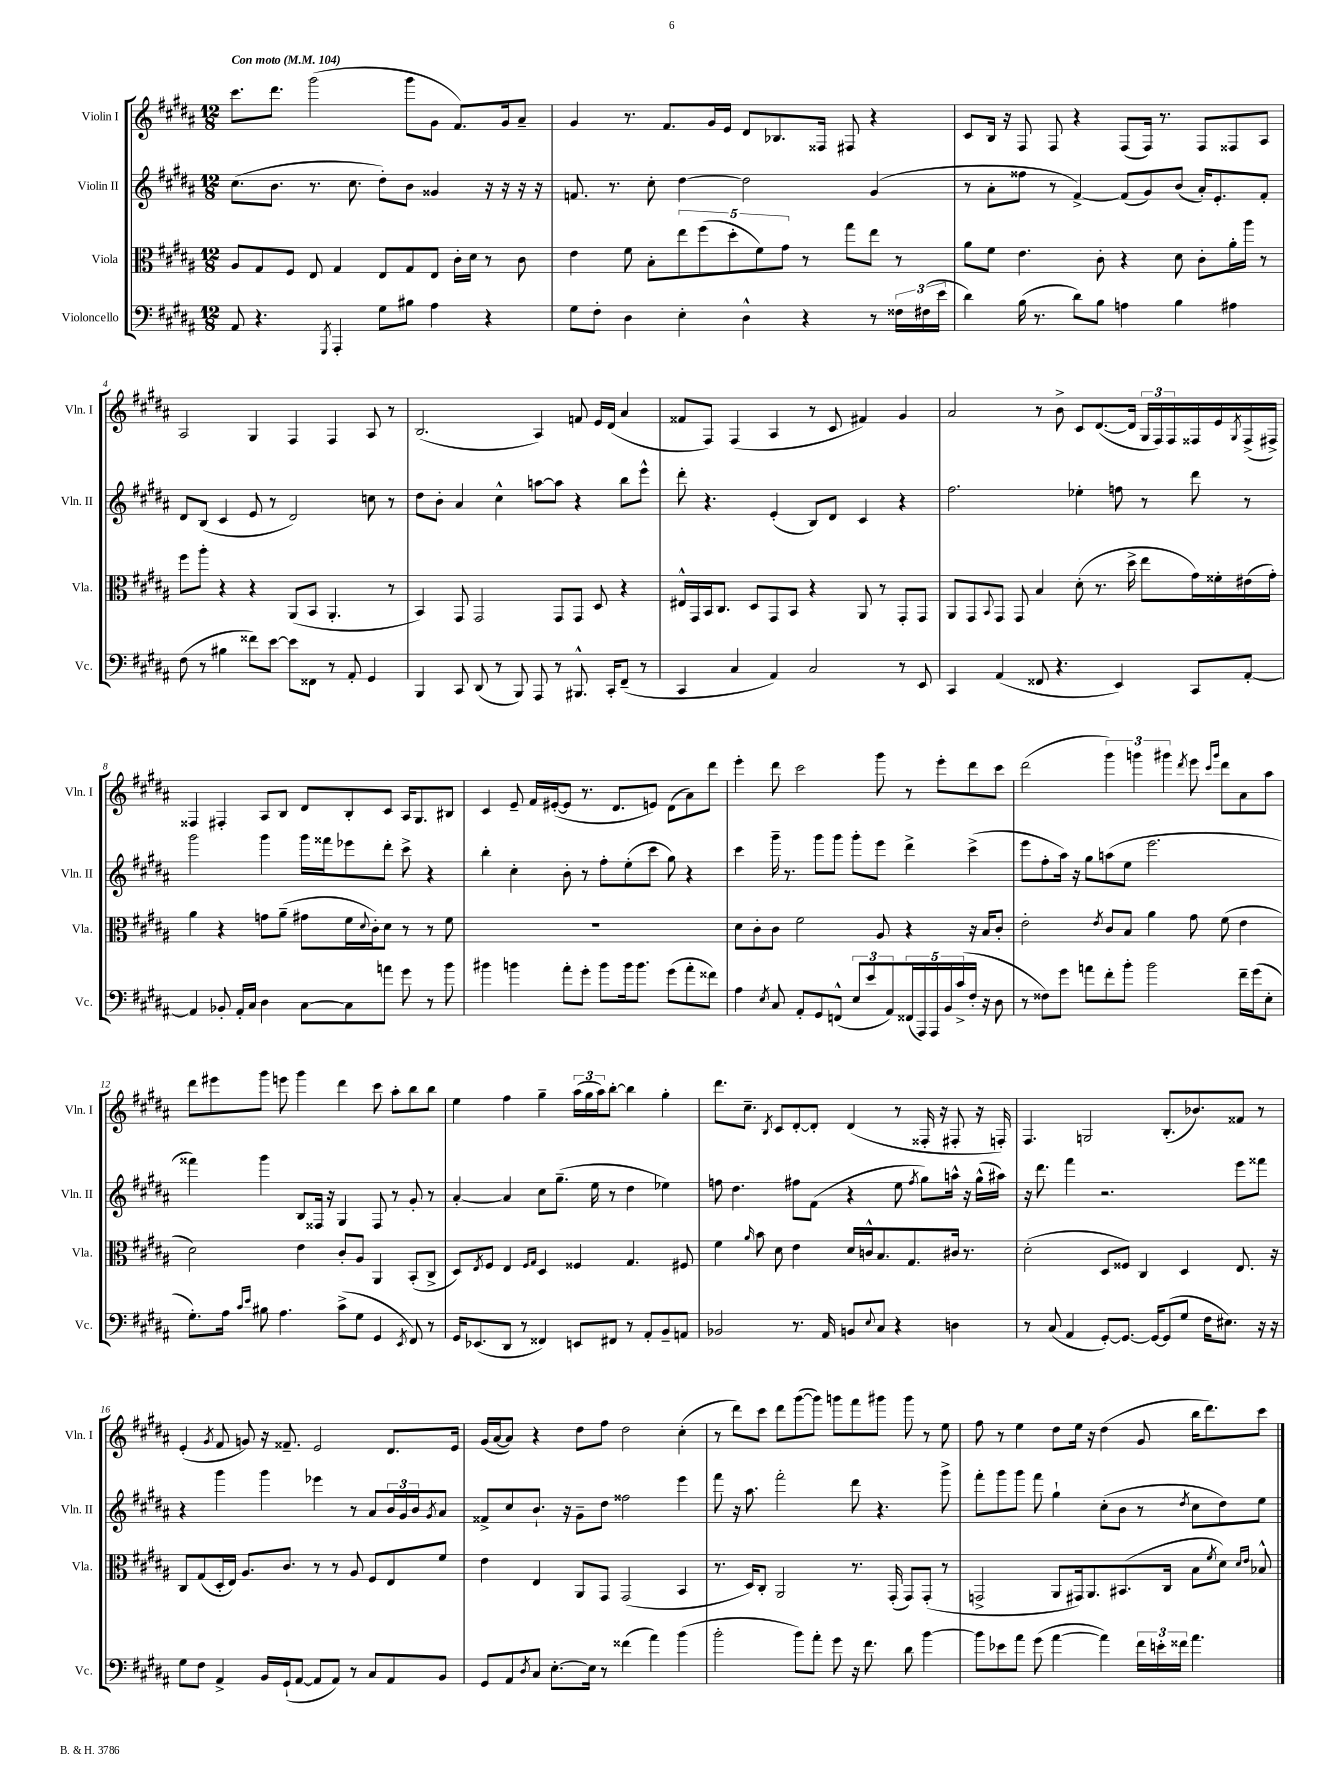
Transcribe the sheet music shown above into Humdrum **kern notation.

**kern	**kern	**kern	**kern
*part4	*part3	*part2	*part1
*staff4	*staff3	*staff2	*staff1
*I"Violoncello	*I"Viola	*I"Violin II	*I"Violin I
*I'Vc.	*I'Vla.	*I'Vln. II	*I'Vln. I
*clefF4	*clefC3	*clefG2	*clefG2
*k[f#c#g#d#a#]	*k[f#c#g#d#a#]	*k[f#c#g#d#a#]	*k[f#c#g#d#a#]
*M12/8	*M12/8	*M12/8	*M12/8
*MM104	*MM104	*MM104	*MM104
=1	=1	=1	=1
!	!	!	!LO:TX:a:B:t=Con moto
8AA#/	8A#/L	(8.cc#\L	8.ccc#\L
4.r	8G#/	.	.
.	.	8.b\J	8.ddd#\J
.	8F#/J	.	.
.	8E/	8.r	(2ggg#\
8qGGG#/	.	.	.
4AAA#'/	4G#/	.	.
.	.	8.cc#\	.
8G#\L	8E/L	8dd#'\L)	.
8B#X\J	8G#/	8b\J	8ggg#\L
4A#\	8E/J	4g##X/	8g#\J
.	16c#'\LL	.	8.f#/L)
.	16d#\JJ	.	.
4r	8r	16r	.
.	.	16r	16g#/k
.	8c#\	16r	8a#~/J
.	.	16r	.
=2	=2	=2	=2
8G#\L	4e\	8.fn/	4g#/
8F#'\J	.	.	.
.	.	8.r	.
4D#\	8f#\	.	8.r
.	8B'\L	8cc#'\	.
.	.	.	8.f#/L
4E'\	10ee\	[4dd#\	.
.	(10ff#\	.	.
.	.	.	16g#/L
.	.	.	16e/JJ
.	10dd#'\	.	.
4D#^^\	.	2dd#\]	8d#/L
.	10f#\)	.	.
.	.	.	8.B-X/
.	10g#\J	.	.
4r	8r	.	.
.	.	.	16F##X/Jk
.	8gg#\L	.	8F#X/
8r	8ee\J	(4g#/	4r
24F##X\LL	8r	.	.
(24F#X\	.	.	.
24e\JJ	.	.	.
=3	=3	=3	=3
4d#\)	8a#\L	8r	8c#/L
.	8f#\J	8a#'\L	16B/Jk
.	.	.	16r
(16B\	4.e\	8ff##X\J	8F#/
8.r	.	.	.
.	.	8r	8F#/
8d#\L)	.	[4f#^/)	4r
8B\J	8c#'\	.	.
4An\	4r	(8f#/L]	(8F#/L
.	.	8g#/)	16F#/Jk)
.	.	.	8.r
4B\	8d#\	(8b/J	.
.	8c#'\L	16a#'/KL)	8F#/L
.	.	8.e'/	.
4A#X\	16a#'\L	.	8F##X/
.	16aa#\JJ	.	.
.	8r	8f#'/J	8A#/J
!!LO:LB:g=z
=4	=4	=4	=4
(8F#\	8ff#\L	8d#/L	2A#/
8r	8aa#'\J	(8B/J	.
4B#X\	4r	4c#/	.
8f##X\L)	4r	8e/	4G#/
[8e\J	.	8r	.
8e\L]	(8AA#/L	2d#/)	4F#/
8FF##X\J	8BB/J	.	.
8r	4.AA#'/	.	4F#/
8AA#'/	.	.	.
4GG#/	.	8ccn\	8A#/
.	8r	8r	8r
=5	=5	=5	=5
4BBB/	4BB/)	8dd#\L	(2.B/
.	.	8b'\J	.
8CC#/	8GG#/	4a#/	.
(8DD#/	2GG#/	.	.
8r	.	4cc#^^\	.
8BBB/)	.	.	.
8AAA#/	.	[8aan\L	4A#/)
8r	8GG#/L	8aa\J]	.
8.BBB#X^^/	8GG#/J	4r	8fn/
.	8D#/	.	16e/LL
16CC#'/KL	.	.	(16d#/JJ
(8FF#~/J	4r	8bb\L	4a#/
8r	.	8eee^^\J	.
=6	=6	=6	=6
4CC#/	16E#X^^/LL	8ddd#'\	8f##X/L
.	16GG#/	.	.
.	16BB/J	4.r	8F#/J)
.	8.C#/J	.	.
4C#/	.	.	(4F#/
.	8D#/L	.	.
4AA#/)	8GG#/	(4e'/	4A#/
.	8BB/J	.	.
2C#/	4r	8B/L)	8r
.	.	8d#/J	8c#/
.	8AA#/	4c#/	4f#X/)
.	8r	.	.
8r	8GG#'/L	4r	4g#/
8EE/	8GG#/J	.	.
=7	=7	=7	=7
4CC#/	8AA#/L	2.ff#\	2a#/
.	8GG#/	.	.
.	8qqBB/	.	.
(4AA#/	8GG#/J	.	.
.	8GG#/	.	.
8FF##X/	4B/	.	8r
4.r	.	.	8b^\
.	(8d#'\	4ee-X'\	8c#/L
.	8.r	.	([8.d#/
4EE/)	.	8ffn\	.
.	16dd#^\	.	16d#/Jk]
.	8ee\L	8r	24G#/LL
.	.	.	24F#/)
.	.	.	24F#/
8CC#/L	16g#\L)	8ddd#\	16F##X/
.	16f##X'\	.	16e/
.	.	.	8qG#/
[8AA#'/J	(16e#X\	8r	(16F##^/
.	16g#'\JJ)	.	16F#X^/JJ)
!!LO:LB:g=z
=8	=8	=8	=8
4AA#/]	4a#\	2ggg#\	4F##X/
8BB-X'/	4r	.	4F#X'/
16AA#'/LL	.	.	.
16C#/JJ	.	.	.
4D#\	8gn\L	4ggg#\	8A#/L
.	(8a#~\J	.	8B/J
[8C#\L	8g#X\L	16ggg#\LL	8d#/L
.	.	16fff##X\J	.
8C#\]	16f#\L	8eee-X\	8B'/
.	8qqd#/	.	.
.	16c#'\J)	.	.
8an\J	8d#\J	8ddd#'\J	8c#/J
8g#\	8r	8ccc#^\	16A#/KL
.	.	.	8.G#/
8r	8r	4r	.
8b\	8f#\	.	8B#X/J
=9	=9	=9	=9
4b#X\	1.r	4bb'\	4c#/
4bn\	.	4cc#'\	8e~/
.	.	.	16f#/LL
.	.	.	([16e#X'/J
8a#'\L	.	8b'\	8e#/J]
8g#'\J	.	8r	8.r
8b\L	.	8ff#'\L	.
.	.	.	8.d#/L
16b\k	.	(8ee'\	.
8.b\J	.	.	.
.	.	8ccc#\J	8en/J)
(8g#\L	.	8gg#\)	(8d#\L
8a#'\	.	4r	8a#\)
8f##X\J)	.	.	8ddd#\J
=10	=10	=10	=10
4A#\	8d#\L	4ccc#\	4eee'\
.	8c#'\	.	.
8qE/	.	.	.
8C#/	8c#\J	16ggg#~\	8ddd#\
.	.	8.r	.
8AA#'/L	2f#\	.	2ccc#\
8GG#/	.	8ggg#\L	.
(8FFn^^/J	.	8ggg#\J	.
12E/L	.	8ggg#'\L	.
12e/	.	.	.
.	8A#/	8eee\J	8ggg#\
12AA#/)	.	.	.
(20FF##X/L	4r	4ddd#^\	8r
20AAA#/)	.	.	.
20AAA#/	.	.	.
.	.	.	8eee'\L
20BB/	.	.	.
(20c#^/	.	.	.
16F#'/JJ	16r	(4ccc#^\	8ddd#\
16r	16B/KL	.	.
8D#\	8c#'/J	.	8ccc#\J
=11	=11	=11	=11
8r	2e'\	8eee\L	(2ddd#\
8F##X\L)	.	8ff#'\	.
8g#\J	.	16aa#\Jk)	.
.	.	16r	.
8an\L	.	8gg#\L	.
.	8qe/	.	.
8f#'\	8c#/L	(8aan\	6ggg#\)
8b'\J	8B/J	8ee\J	.
.	.	.	6gggn\
2b\	4a#\	2.eee\	.
.	.	.	6ggg#X\
.	.	.	8qddd#/
.	8g#\	.	8eee\
.	.	.	16qqccc#/LL
.	.	.	16qqggg#/JJ
.	(8f#\	.	8ddd#\L
16f#~\LL	4e\	.	8a#\
(16g#\J	.	.	.
8E'\J	.	.	8aa#\J
!!LO:LB:g=z
=12	=12	=12	=12
8.G#'\L)	2d#\)	4fff##X\)	8ddd#\L
.	.	.	8eee#X\
16A#\Jk	.	.	.
16qqc#/LL	.	.	.
16qqe/JJ	.	.	.
8B#X\	.	4ggg#\	8ggg#\J
4.A#\	.	.	8eeen\
.	4e\	8B/L	4ggg#\
.	.	16F##X/Jk	.
.	.	16r	.
(8c#^\L	8c#'/L	4G#/	4ddd#\
8G#\J	8A#/J	.	.
4GG#/	4AA#/	8F##/	8ccc#\
.	.	8r	8aa#'\L
8qEE/	.	.	.
8FF#/)	(8BB'/L	8g#'/	8bb\
8r	8C#^/J	8r	8bb\J
=13	=13	=13	=13
16GG#/KL	8D#/L)	[4a#'/	4ee\
(8.EE-X/	.	.	.
.	8qE/	.	.
.	8F#/J	.	.
8DD#/J	4E/	4a#/]	4ff#\
8r	.	.	.
.	16qqF#/LL	.	.
.	16qqG#/JJ	.	.
4FF##X/)	4D#/	8cc#\L	4gg#~\
.	.	(8.gg#~\J	.
8EEn/L	4F##X/	.	(24aa#\LL
.	.	.	24gg#\
.	.	16ee\	.
.	.	.	24aa#\J)
8FF#X/J	.	8r	[8bb'\J
8r	4.G#/	4dd#\	4bb\]
8AA#'/L	.	.	.
8BB~/	.	4ee-X\)	4gg#'\
8AAn/J	8F#X/	.	.
=14	=14	=14	=14
2BB-X/	4f#\	8ffn\	8.ddd#\L
.	.	4.dd#\	.
.	.	.	8.cc#~\J
.	16qqa#/	.	.
.	8b\	.	.
.	.	.	8qB/
.	8d#\	.	8c#/L
8.r	4e\	8ff#X\L	[8d#'/
.	.	(8f#\J	8d#'/J]
16AA#/	.	.	.
8BBn/L	16d#/LL	4r	(4d#/
.	16cn^^/J	.	.
8qqE/	.	.	.
8C#/J	8.B/	.	.
4r	.	8ee\	8r
.	8.G#/	.	.
.	.	8qff#/	.
.	.	8gg#\L)	16F##X'/
.	.	.	16r
4Dn\	16c#X/Jk	16aan^^\Jk	8F#X'/
.	8.r	16r	.
.	.	(16gg#^^\LL	16r
.	.	16aa#X\JJ)	16Fn'/)
=15	=15	=15	=15
8r	(2d#'\	16r	4.F#/
.	.	8.ddd#\	.
(8C#/	.	.	.
4AA#/	.	4fff#\	.
.	.	.	2Gn/
[8GG#'/L)	8D#/L	2.r	.
8.GG#/J_	8F##X/J)	.	.
.	4C#/	.	.
16GG#/KL_	.	.	.
(8GG#/]	.	.	(8.B'/L
8G#/J	4D#/	.	.
.	.	.	8.b-X/)
16F#\KL	.	.	.
8.E#X\J)	.	.	.
.	8.E/	8eee\L	8f##X/J
16r	.	8fff##X\J	8r
16r	16r	.	.
!!LO:LB:g=z
=16	=16	=16	=16
8G#\L	8C#/L	4r	(4e'/
8F#\J	(8G#/	.	.
.	.	.	8qg#/
4AA#^/	16D#'/L	4ggg#\	8f#/
.	16E/JJ)	.	.
.	8.A#/L	.	8gn/)
16BB/LL	.	4ggg#\	16r
(16GG#`/J	8.c#/J	.	8.f##X~/
[8AA#/J	.	.	.
8AA#/L]	8r	4eee-X\	2e/
8AA#/J)	8r	.	.
8r	8A#/	8r	.
8C#/L	8F#/L	8a#/L	.
8AA#/	8E/	24b/L	8.d#/L
.	.	24g#/	.
.	.	24b/J	.
.	.	8qg#/	.
8BB/J	8f#/J	8a#/J	.
.	.	.	16e/Jk
=17	=17	=17	=17
8GG#/L	4e\	8f##X^/L	(16g#/LL
.	.	.	[16a#/J
8AA#/	.	8cc#/	8a#/J])
8qD#/	.	.	.
8C#/J	4E/	8.b`/J	4r
[8.E'\L	.	.	.
.	.	16r	.
.	8AA#/L	8g#~\L	8dd#\L
16E\Jk]	.	.	.
8r	8GG#/J	8dd#\J	8ff#\J
(4f##X\	(2GG#/	2ff##X\	2dd#\
4a#\)	.	.	.
(4b\	4BB/	4eee\	(4cc#'\
=18	=18	=18	=18
2b'\	8.r	8fff#\	8r
.	.	16r	8ddd#\L)
.	16D#/KL)	8.aa#\	.
.	8C#'/J	.	8ccc#\J
.	2AA#/	2fff#'\	8ddd#\L
8b\L)	.	.	([8ggg#\
8a#'\J	.	.	8ggg#\J])
8g#\	.	.	8gggn\L
16r	8.r	8ddd#\	8fff#\
8.f#\	.	.	.
.	.	4.r	8ggg#X\J
.	(16GG#'/	.	.
8d#\	8GG#/L)	.	8ggg#\
[4b\	(8GG#'/J	.	8r
.	8r	8ggg#^\	8ee\
=19	=19	=19	=19
8b\L]	2GGn^/	8fff#'\L	8ff#\
8e-X\	.	8ggg#\	8r
8a#\J	.	8ggg#\J	4ee\
(8g#\	.	8fff#\	.
[4a#\	8AA#/L	4gg#`\	8dd#\L
.	16GG#X/k)	.	16ee\Jk
.	8.AA#/	.	16r
4a#\])	.	(8cc#'\L	(4dd#\
.	(8.BB#X/	8b\J	.
24f#\LL	.	8r	8g#/
24en'\	.	.	.
.	16C#/Jk	.	.
24f##X\JJ	.	.	.
.	.	8qdd#/	.
4.a#\	8B\L	8cc#\L	16bb\KL
.	.	.	8.ddd#\)
.	8qf#/	.	.
.	8d#\J)	8dd#\)	.
.	16qqd#/LL	.	.
.	16qqe/JJ	.	.
.	8B-X^^/	8ee\J	8ccc#\J
==	==	==	==
*-	*-	*-	*-
